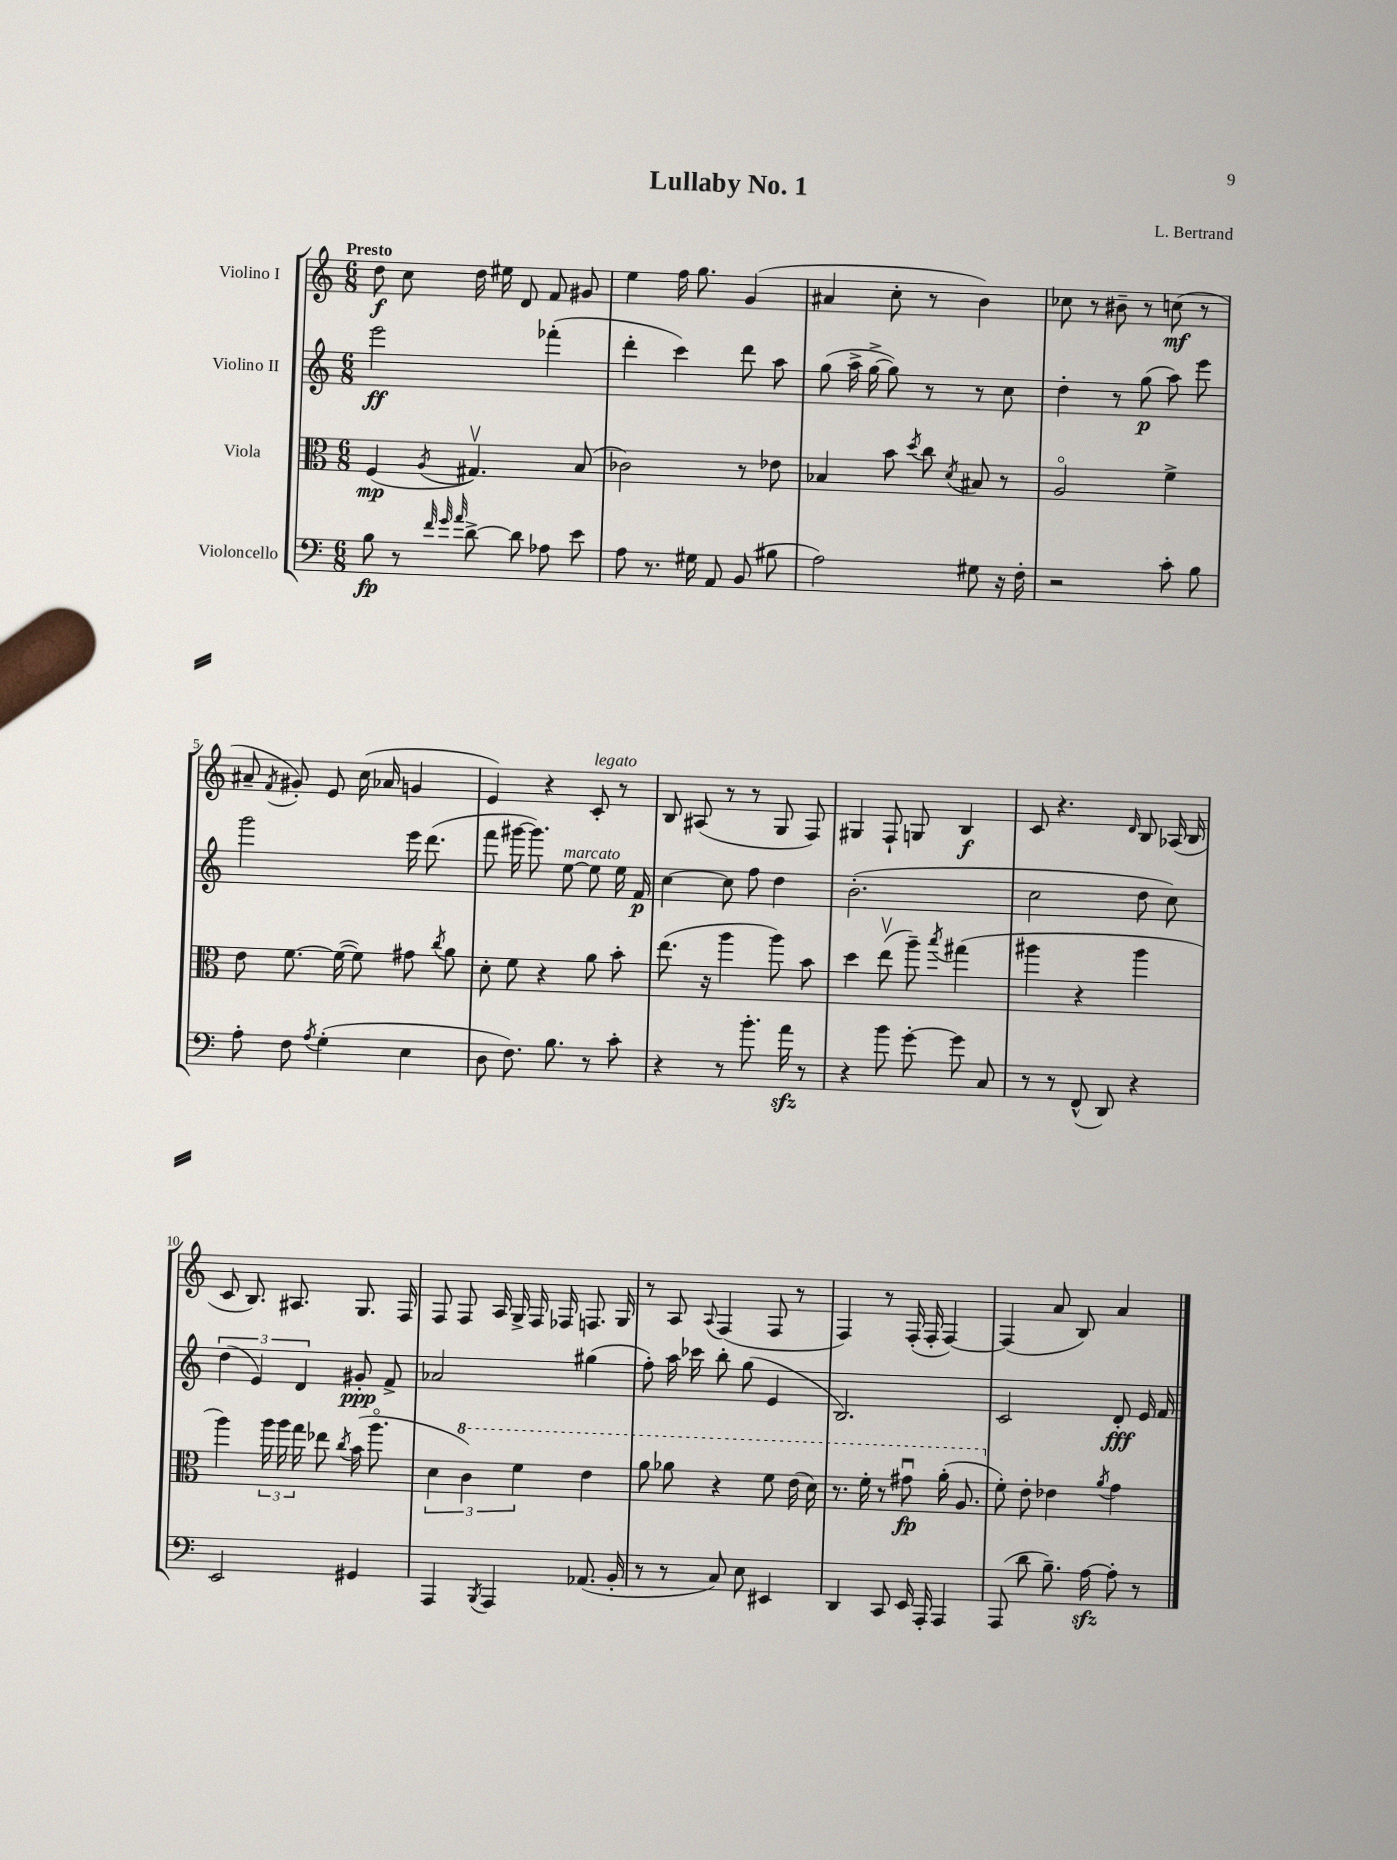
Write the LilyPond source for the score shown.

\header { title = "Lullaby No. 1" composer = "L. Bertrand" }
<<
\new StaffGroup <<
\new Staff = "s0" \with { instrumentName = "Violino I" } {
    \clef treble \key c \major \numericTimeSignature \time 6/8 \tempo "Presto"
    \autoBeamOff d''8\f c''8 d''16 eis''16 d'8 f'8 gis'8 |
    e''4 f''16 g''8. g'4( |
    ais'4 c''8-. r8 b'4) |
    ces''8 r8 bis'8-- r8 c''8\mf( r8 |
    ais'8-- \acciaccatura { f'8 } gis'8-.) e'8 c''16( aes'16 g'4 |
    e'4) r4 c'8-.^\markup { \italic "legato" } r8 |
    b8 ais8( r8 r8 g8 f8) |
    gis4 f8-! g8 b4\f |
    c'8 r4. \grace { d'16 } b8 aes16( b16 |
    c'8 b8.) ais8. g8. f16 |
    f8 f8 a16 g16-> f16 fes16 f8. g16 |
    r8 a8 \appoggiatura { a8 } f4( f8 r8 |
    f4) r8 f16-.( f16-. f4~) |
    f4( a'8 b8) a'4 \bar "|." |
}
\new Staff = "s1" \with { instrumentName = "Violino II" } {
    \clef treble \key c \major \numericTimeSignature \time 6/8
    \autoBeamOff e'''2\ff fes'''4-.( |
    d'''4-. c'''4) d'''8 a''8 |
    g''8( a''16-> g''16~-> g''8) r8 r8 c''8 |
    d''4-. r8 g''8\p( a''8) e'''8 |
    g'''2 e'''16 d'''8.( |
    f'''8 gis'''16~ gis'''8.) e''8~^\markup { \italic "marcato" } e''8 e''16 f'16\p |
    c''4~ c''8 f''8 d''4 |
    b'2.-.( |
    c''2 d''8 c''8) |
    \tuplet 3/2 { d''4( e'4) d'4 } gis'8-.\ppp f'8-> |
    aes'2 gis''4( |
    f''8-.) a''16 ces'''16 b''8-. g''8( e'4 |
    b2.) |
    c'2 d'8-.\fff e'16 f'16 \bar "|." |
}
\new Staff = "s2" \with { instrumentName = "Viola" } {
    \clef alto \key c \major \numericTimeSignature \time 6/8
    \autoBeamOff f4\mp( \acciaccatura { a8 } gis4.\upbow) b8( |
    ces'2) r8 ees'8 |
    bes4 b'8 \acciaccatura { d''8 } c''8 \acciaccatura { d'8 } bis8 r8 |
    a2\flageolet f'4-> |
    e'8 f'8.~ f'16~( f'8) gis'8 \acciaccatura { c''8 } a'8 |
    d'8-. f'8 r4 a'8 b'8-. |
    e''8.( r16 a''4 a''8) b'8 |
    d''4 e''8\upbow( a''8--) \acciaccatura { b''8 } gis''4( |
    ais''4 r4 ais''4 |
    a''4) \tuplet 3/2 { a''16 a''16 g''16 } ees''8 \acciaccatura { c''8 } b'16( a''8.\flageolet |
    \tuplet 3/2 { d'4 \ottava #1 c''4) f''4 } e''4 |
    a''8 aes''8 r4 f''8 e''16( d''16) |
    r8. f''16-. r8 gis''8\downbow\fp a''16-.( a'8. \ottava #0 |
    f'8-.) e'8-. ees'4 \acciaccatura { a'8 } g'4 \bar "|." |
}
\new Staff = "s3" \with { instrumentName = "Violoncello" } {
    \clef bass \key c \major \numericTimeSignature \time 6/8
    \autoBeamOff b8\fp r8 \grace { f'32 g'32 a'32 } d'8~-> d'8 aes8 e'8 |
    a8 r8. gis16 a,8 b,8( bis8 |
    a2) gis8 r16 f16-. |
    r2 c'8-. b8 |
    a8-. f8 \acciaccatura { a8 } g4-.( e4 |
    d8 f8.) b8. r8 c'8-. |
    r4 r8 b'8.-. a'16\sfz r8 |
    r4 b'8 g'8~-. g'8 c8 |
    r8 r8 f,8-^( d,8) r4 |
    e,2 gis,4 |
    a,,4 \acciaccatura { b,,8 } a,,4 aes,8.( b,16-. |
    r8 r8 c8) e8 eis,4 |
    d,4 c,8 e,16 a,,16-. a,,4 |
    a,,8( d'8 b8.--) a16~\sfz a8-. r8 \bar "|." |
}
>>
>>
